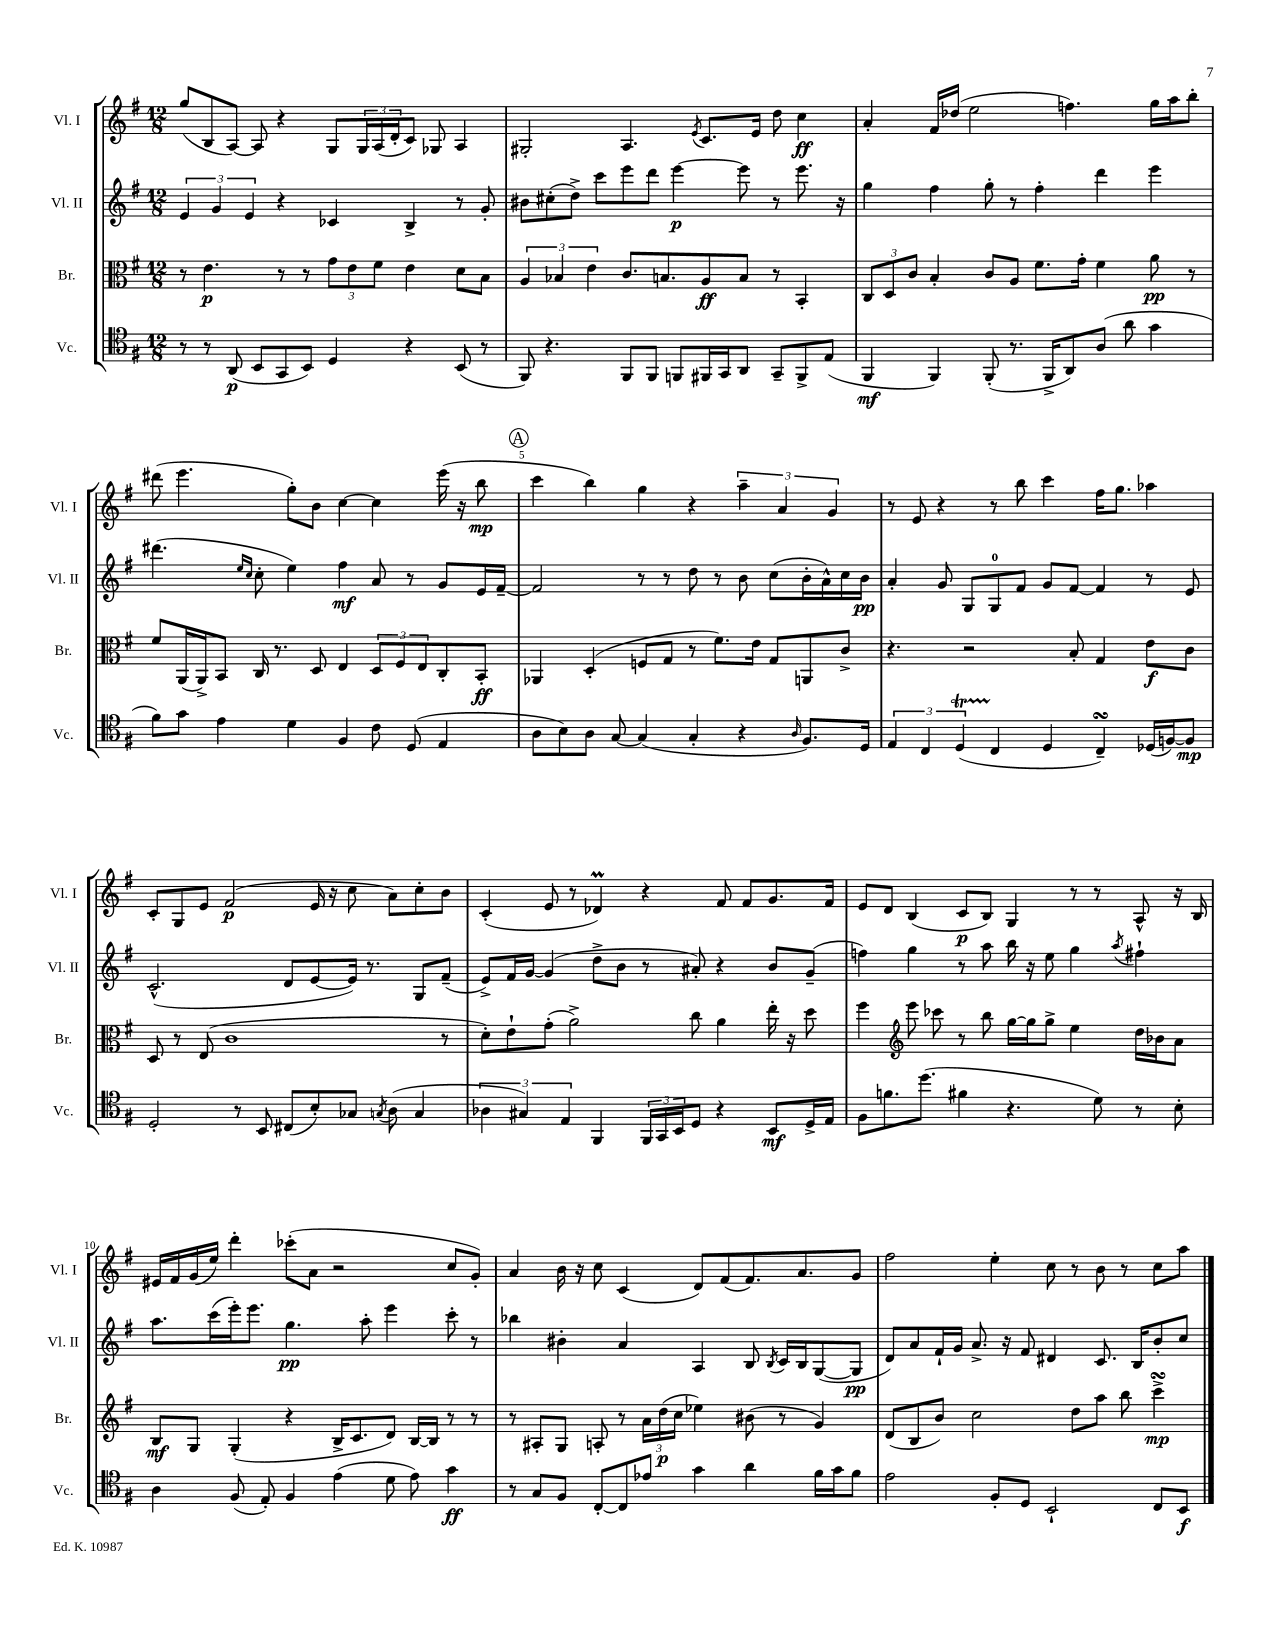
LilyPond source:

<<
\new StaffGroup <<
\new Staff = "s0" \with { instrumentName = "Vl. I" shortInstrumentName = "Vl. I" } {
    \clef treble \key g \major \numericTimeSignature \time 12/8
    g''8( b8 a8~) a8 r4 g8 \tuplet 3/2 { g16 a16( d'16-. } c'8) ges8 a4 |
    gis2-. a4. \acciaccatura { e'8 } c'8. e'16 d''8 c''4\ff |
    a'4-. fis'16 des''16( e''2 f''4.) g''16 a''16 b''8-. |
    dis'''8( e'''4. g''8-.) b'8 c''4~ c''4 e'''16( r16 b''8\mp |
    \mark \markup { \circle "A" } c'''4 b''4) g''4 r4 \tuplet 3/2 { a''4-- a'4 g'4 } |
    r8 e'8 r4 r8 b''8 c'''4 fis''16 g''8. aes''4 |
    c'8-. g8 e'8 fis'2\p( e'16 r16 c''8 a'8) c''8-. b'8 |
    c'4-.( e'8 r8 des'4\prall) r4 fis'8 fis'8 g'8. fis'16 |
    e'8 d'8 b4( c'8\p b8) g4 r8 r8 a8-^ r16 b16 |
    eis'16 fis'16 g'16( e''16) d'''4-. ces'''8-.( a'8 r2 c''8 g'8-.) |
    a'4 b'16 r16 c''8 c'4( d'8) fis'8( fis'8.) a'8. g'8 |
    fis''2 e''4-. c''8 r8 b'8 r8 c''8 a''8 \bar "|." |
}
\new Staff = "s1" \with { instrumentName = "Vl. II" shortInstrumentName = "Vl. II" } {
    \clef treble \key g \major \numericTimeSignature \time 12/8
    \tuplet 3/2 { e'4 g'4 e'4 } r4 ces'4 b4-> r8 g'8-. |
    bis'8 cis''8-.( d''8->) c'''8 e'''8 d'''8 e'''4~\p e'''8 r8 e'''8. r16 |
    g''4 fis''4 g''8-. r8 fis''4-. d'''4 e'''4 |
    dis'''4.( \grace { e''16 c''16 } c''8-. e''4) fis''4\mf a'8 r8 g'8 e'16 fis'16~-- |
    \mark \markup { \circle "A" } fis'2 r8 r8 d''8 r8 b'8 c''8( b'16-. a'16-^) c''16 b'16\pp |
    a'4-. g'8 g8 g8-0 fis'8 g'8 fis'8~ fis'4 r8 e'8 |
    c'2.-^( d'8 e'8~ e'16) r8. g8 fis'8--( |
    e'8->) fis'16 g'16~ g'4( d''8-> b'8 r8 ais'8-.) r4 b'8 g'8--( |
    f''4) g''4 r8 a''8 b''16 r16 e''8 g''4 \acciaccatura { a''8 } fis''4-! |
    a''8. c'''16( e'''16-.) e'''8. g''4.\pp a''8-. e'''4 c'''8-. r8 |
    bes''4 bis'4-. a'4 a4 b8 \acciaccatura { b8 } c'16 b16 g8~( g8\pp |
    d'8) a'8 fis'16-! g'16 a'8.-> r16 fis'8 dis'4 c'8. b16 b'8-. c''8 \bar "|." |
}
\new Staff = "s2" \with { instrumentName = "Br." shortInstrumentName = "Br." } {
    \clef alto \key g \major \numericTimeSignature \time 12/8
    r8 e'4.\p r8 r8 \tuplet 3/2 { g'8 e'8 fis'8 } e'4 d'8 b8 |
    \tuplet 3/2 { a4 bes4 e'4 } c'8. b8. a8\ff b8 r8 b,4-. |
    \tuplet 3/2 { c8 d8 c'8 } b4-. c'8 a8 fis'8. g'16-. fis'4 a'8\pp r8 |
    fis'8 a,16( a,16->) b,8 c16 r8. d8 e4 \tuplet 3/2 { d8 fis8 e8 } c8-. b,8-.\ff |
    \mark \markup { \circle "A" } aes,4 d4-.( f8 g8 r8 fis'8.) e'16 g8 a,8 c'8-> |
    r4. r2 b8-. g4 e'8\f c'8 |
    d8 r8 e8( c'1 r8 |
    d'8-.) e'8-! g'8-.( a'2->) c''8 a'4 e''16-. r16 d''8 |
    fis''4 \clef treble e'''8 ces'''8 r8 b''8 g''16~ g''16 g''8-> e''4 d''16 bes'16 a'8 |
    b8\mf g8 g4-.( r4 b16-> c'8. d'8) b16~ b16 r8 r8 |
    r8 ais8-. g8 a8-. r8 \tuplet 3/2 { a'16 d''16\p( c''16 } ees''4) bis'8( r8 g'4) |
    d'8( b8 b'8) c''2 d''8 a''8 b''8 c'''4->\turn\mp \bar "|." |
}
\new Staff = "s3" \with { instrumentName = "Vc." shortInstrumentName = "Vc." } {
    \clef tenor \key g \major \numericTimeSignature \time 12/8
    r8 r8 a,8\p( b,8 g,8 b,8) d4 r4 b,8( r8 |
    fis,8) r4. fis,8 fis,8 f,8 fis,16 g,16 a,8 g,8-- fis,8-> e8( |
    fis,4\mf fis,4) fis,8-.( r8. fis,16-> a,8) a8( a'8 g'4 |
    fis'8) g'8 e'4 d'4 fis4 c'8 d8( e4 |
    \mark \markup { \circle "A" } a8 b8) a8 g8~ g4( g4-. r4 \grace { a16 } fis8.) d16 |
    \tuplet 3/2 { e4 c4 d4\startTrillSpan( } c4\stopTrillSpan d4 c4--\turn) des16( f16~) f8\mp |
    d2-. r8 b,8 cis8( b8-.) ges8 \acciaccatura { g8 } a8( g4 |
    \tuplet 3/2 { aes4 gis4) e4 } fis,4 \tuplet 3/2 { fis,16 g,16 b,16 } d8 r4 b,8\mf d16-> e16 |
    fis8 f'8. d''8.( fis'4 r4. d'8) r8 b8-. |
    a4 fis8( e8-.) fis4 e'4( d'8 e'8) g'4\ff |
    r8 g8 fis8 c8~-. c8 ees'8 g'4 a'4 fis'16 g'16 fis'8 |
    e'2 fis8-. d8 b,2-! c8 b,8\f \bar "|." |
}
>>
>>
\layout { \context { \Score \override BarNumber.break-visibility = ##(#f #t #t) barNumberVisibility = #(every-nth-bar-number-visible 5) } }
